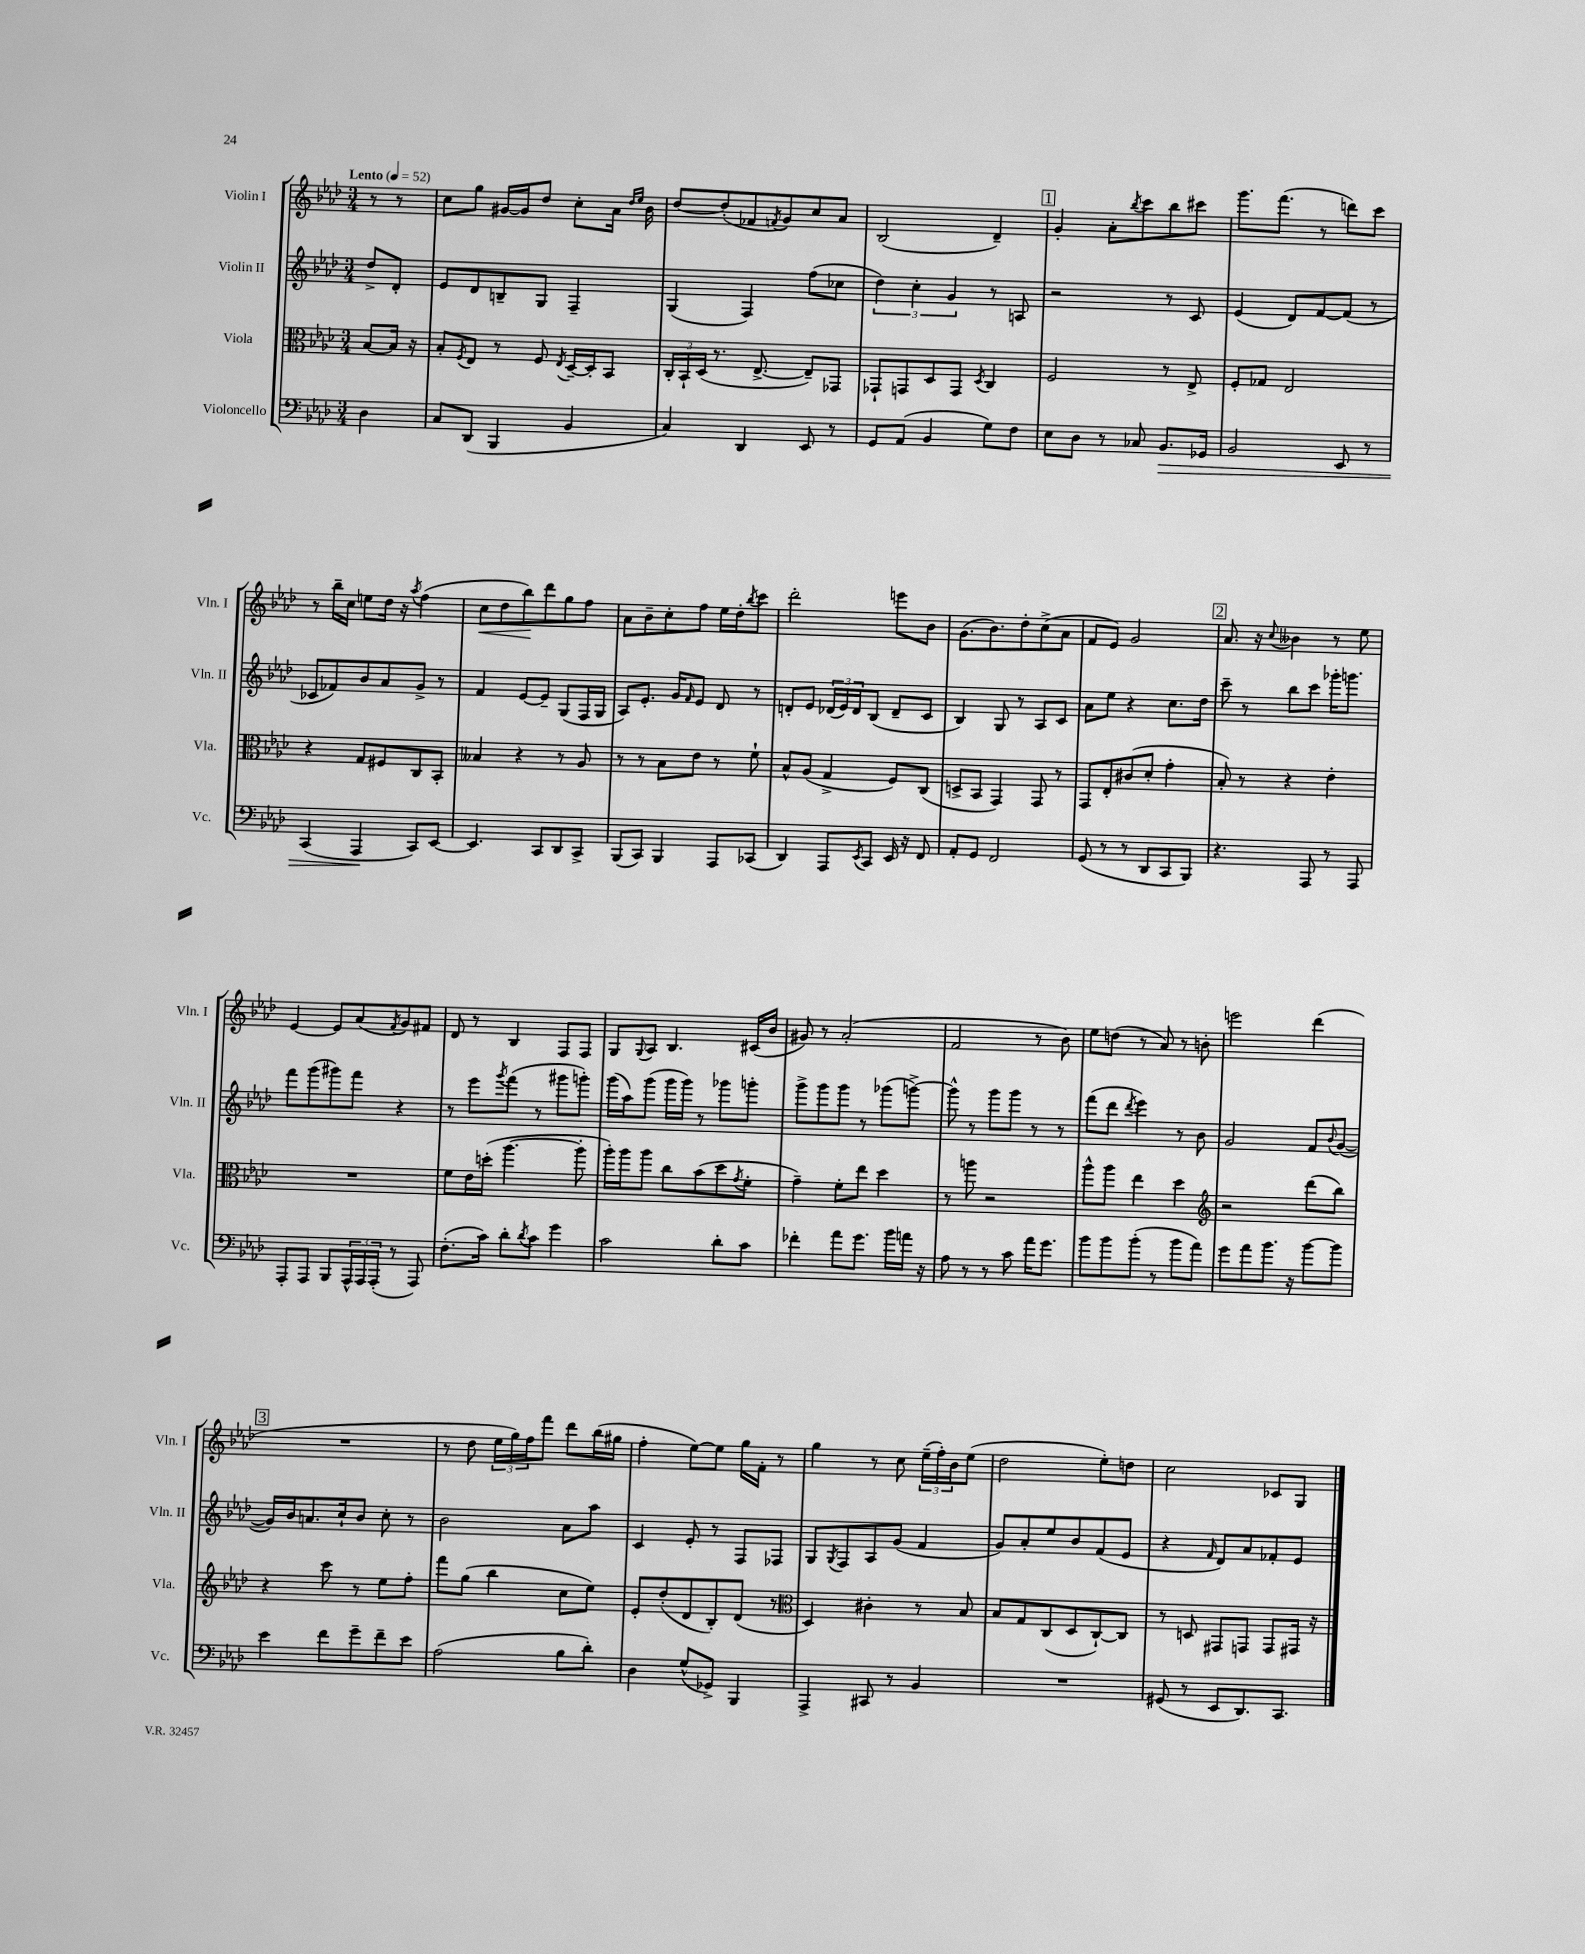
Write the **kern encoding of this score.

**kern	**kern	**kern	**kern
*staff4	*staff3	*staff2	*staff1
*clefF4	*clefC3	*clefG2	*clefG2
*k[b-e-a-d-]	*k[b-e-a-d-]	*k[b-e-a-d-]	*k[b-e-a-d-]
*M3/4	*M3/4	*M3/4	*M3/4
*MM52	*MM52	*MM52	*MM52
4D-\	[8B-/L	8dd-^/L	8r
.	16B-/]Jk	8d-'/J	8r
.	16r	.	.
=	=	=	=
8C/L	8B-'/L	8e-/L	8cc\L
.	8qF/	.	.
(8DD-/J	8E-/J	8d-/	8gg\J
4BBB-/	8r	8B~/	[16g#/LL
.	.	.	16g#/]J
.	8F/	8G/J	8dd-/J
.	8qE-/	.	.
4BB-/	[16D-~/LL	4F~/	8cc'\L
.	16D-'/]J	.	.
.	8BB-/J	.	16a-\Jk
.	.	.	16qqdd-/LL
.	.	.	16qqee-/JJ
.	.	.	16b-\
=	=	=	=
4C/)	24C'/LL	(4G/	[8dd-/L
.	24BB-`/	.	.
.	(24D-/JJ	.	.
.	8.r	.	(8dd-'/]
4DD-/	.	4F/)	8f-/
.	[8.E-^/	.	.
.	.	.	8qf/
.	.	.	8g/)
8EE-/	8E-~/]L)	(8ff\L	8cc/
8r	8GG-/J	8cc-\J	8a-/J
=	=	=	=
8GG/L	8GG-`/L	6dd-\)	(2B-/
(8AA-/J	8GG/	.	.
.	.	6cc'\	.
4BB-/	8D-/	.	.
.	.	6g/	.
.	8GG/J	.	.
.	8qD-/	.	.
8G\L)	4C/	8r	4d-~/)
8F\J	.	8A/	.
=	=	=	=
8E-\L	2F/	2r	4g'/
8D-\J	.	.	.
8r	.	.	8a-'\L
.	.	.	8qbb-/
8C-/	.	.	8ccc\
8.BB-/L	8r	8r	8bb-\
.	8E-^/	8c/	8ccc#\J
16GG-/Jk	.	.	.
=	=	=	=
2BB-/	8F'/L	(4e-/	8.ggg\L
.	8G-/J	.	.
.	.	.	(8.fff\J
.	2E-/	8d-/L)	.
.	.	[8f/	8r
8EE-/	.	(8f/]J	8ddd\L)
8r	.	8r	8ccc\J
=	=	=	=
(4CC/	4r	8c-/L	8r
.	.	8f-/)	16bb-~\LL
.	.	.	16cc\JJ
4AAA-/	8G/L	8b-/	8ee\L
.	8F#/	8a-/	16dd-\Jk
.	.	.	16r
.	.	.	8qaa-/
8CC/L)	8C/	8g^/J	(4ff\
[8EE-/J	8BB-'/J	8r	.
=	=	=	=
4.EE-/]	4B--/	4f/	8cc\L
.	.	.	8dd-\
.	4r	[8e-/L	8bb-\)
8CC/L	.	8e-~/]J	8ddd-\
8DD-/	8r	(8G/L	8gg\
8CC^/J	8A-/	16F/L	8ff\J
.	.	16G/JJ	.
=	=	=	=
(8BBB-/L	8r	8A-/L)	8a-\L
8CC/J)	8r	8.e-'/J	8b-~\
4BBB-/	8B-\L	.	8cc'\
.	.	16g/LK	.
.	.	16qqf/	.
.	8e-\J	8e-/J	8ff\J
8AAA-/L	8r	8d-/	16ee-\LL
.	.	.	16dd-'\J
.	.	.	8qbb-/
(8CC-/J	8f`\	8r	8ccc\J
=	=	=	=
4DD-/)	8B-^^/L	8d'/L	2ddd-'\
.	(8A-/J	8e-/J	.
8AAA-/L	4G^/	(24d-/LL	.
.	.	24e-/)	.
.	.	24d-/J	.
8qEE-/	.	.	.
8CC/J	.	(8B-/J	.
16EE-/	8F/L)	8d-~/L	8eee\L
16r	.	.	.
8FF/	(8C/J	8c/J	8b-\J
=	=	=	=
8AA-'/L	8D^/L	4B-/)	(8.g\L
8GG/J	8BB-/J	.	.
.	.	.	8.b-\)
2FF/	4GG/)	8G/	.
.	.	8r	8dd-'\
.	8GG/	8A-/L	(8cc^\
.	8r	8c/J	8a-\J
=	=	=	=
(8GG/	8GG/L	8a-\L	8f/L
8r	8E-'/	8ee-\J	8e-/J)
8r	(8c#/	4r	2g/
8DD-/L	8d-'/J	.	.
8CC/	4g'\	8.cc\L	.
8BBB-/J)	.	.	.
.	.	16dd-\Jk	.
=	=	=	=
4.r	8B-'/)	8ccc~\	8.a-/
.	8r	8r	.
.	.	.	16r
.	.	.	8qqcc/
.	4r	8bb-\L	4b--\
8AAA-/	.	8ccc\J	.
8r	4e-'\	16ggg-'\LK	8r
.	.	8.ggg\J	.
8AAA-/	.	.	8ee-\
=	=	=	=
8AAA-'/L	2.r	8fff\L	[4e-/
8AAA-/J	.	(8ggg\	.
8BBB-/L	.	8ggg#\)	8e-/]L
24AAA-^^/L	.	8fff\J	(8a-/
24AAA-/	.	.	.
(24AAA-'/JJ	.	.	.
.	.	.	8qf/
8r	.	4r	8g/)
8AAA-/)	.	.	8f#/J
=	=	=	=
(8.F'\L	8f\L	8r	8d-/
.	16e-\L	8eee-\L	8r
16c\Jk)	(16dd'\JJ	.	.
.	.	8qggg/	.
8d-'\L	[4.aa-\	(8fff\J	4B-/
8qd-/	.	.	.
8c\J	.	8r	.
4g\	.	8ggg#\L	8F/L
.	8aa-'\]	8ggg'\J)	8F/J
=	=	=	=
2c\	16aa-'\LL)	(16ggg\LL	8G/L
.	16aa-\J	16aa-\J)	.
.	.	.	8qqG/
.	8aa-\J	(8ggg\J	8A-/J
.	8cc\L	16ggg\LL	4.B-/
.	.	16ggg\JJ)	.
.	(8b-\	8r	.
8d-'\L	8dd-\	8ggg-\L	.
.	8qg/	.	.
8c\J	8f'\J	8ggg'\J	(16c#/LL
.	.	.	16b-/JJ
=	=	=	=
4f-'\	4g~\)	8ggg^\L	8g#/)
.	.	8ggg\	8r
8a-\L	8f'\L	8ggg\J	(2a-'/
8.g\J	8ee-\J	8r	.
.	4dd-\	(8ggg-\L	.
16b-\LL	.	.	.
16a\JJ	.	[8ggg^\J)	.
16r	.	.	.
=	=	=	=
8A-\	8r	8ggg^^\]	2f/
8r	8aa\	8r	.
8r	2r	8ggg\L	.
8c\	.	8ggg\J	.
16a-\LK	.	8r	8r
8.g\J	.	.	.
.	.	8r	8b-\)
=	=	=	=
8b-\L	8aa-^^\L	(8fff\L	8ee-\L
8b-\	8aa-\J	8ddd-\J	(8dd\J
.	.	8qddd-/	.
(8b-'\J	4ee-\	4eee-\)	8r
8r	.	.	8a-/)
8b-\L	4dd-\	8r	8r
8a-\J)	.	8b-\	8b'\
=	=	=	=
*	*clefG2	*	*
8g\L	2r	2g/	2eee\
8a-\	.	.	.
8.b-\J	.	.	.
16r	.	.	.
[8b-\L	(8ddd-\L	8f/L	(4ddd-\
.	.	8qqb-/	.
8b-\]J	8bb-\J)	([8g/J	.
=	=	=	=
4e-\	4r	16g/]LL)	2.r
.	.	16b-/J	.
.	.	8.a/	.
8f\L	8ccc\	.	.
.	.	16cc`/k	.
8g~\	8r	8b-/J	.
8f~\	8ee-\L	8cc'\	.
8e-\J	8ff'\J	8r	.
=	=	=	=
(2A-\	8fff\L	2b-\	8r
.	(8gg\J	.	8dd-\
.	4bb-\	.	24ee-\LL
.	.	.	24gg\)
.	.	.	24ff\J
.	.	.	8fff\J
8B-\L	8cc\L	8a-\L	8ddd-\L
8d-'\J)	8ee-\J)	8aa-\J	(16bb-\L
.	.	.	16gg#\JJ
=	=	=	=
4D-\	8e-'/L	4c/	4ff'\
.	(8dd-'/	.	.
(8G^^/L	8d-/	8e-'/	[8ee-\L)
8GG-^/J)	8B-'/)	8r	8ee-\]J
4BBB-/	(8d-/J	8F/L	16gg\LL
.	.	.	16f'\JJ
.	8r	8F-/J	8r
=	=	=	=
*	*clefC3	*	*
4AAA-^/	4D-/)	8G/L	4gg\
.	.	8qG/	.
.	.	8F/	.
8CC#/	4c#'\	8A-/	8r
8r	.	(8g/J	8cc\
4BB-/	8r	4f/	(24ee-~\LL
.	.	.	24ff'\)
.	.	.	24b-\J
.	8B-/	.	(8ee-\J
=	=	=	=
2.r	8B-/L	8g/L)	2dd-\
.	8G/	8a-'/	.
.	(8C/	8ee-/	.
.	8D-/	8b-/	.
.	[8C`/)	(8f/	8ee-'\L)
.	8C/]J	8e-/J	8dd\J
=	=	=	=
(8GG#/	8r	4r	2cc\
8r	8D/	.	.
.	.	16qqf/	.
8EE-/L	8GG#/L	8d-/L)	.
8.DD-/)	8GG/J	8a-/	.
.	8GG/L	8f-'/	8c-/L
8.CC/J	.	.	.
.	16GG#/Jk	8e-/J	8G/J
.	16r	.	.
==	==	==	==
*-	*-	*-	*-
